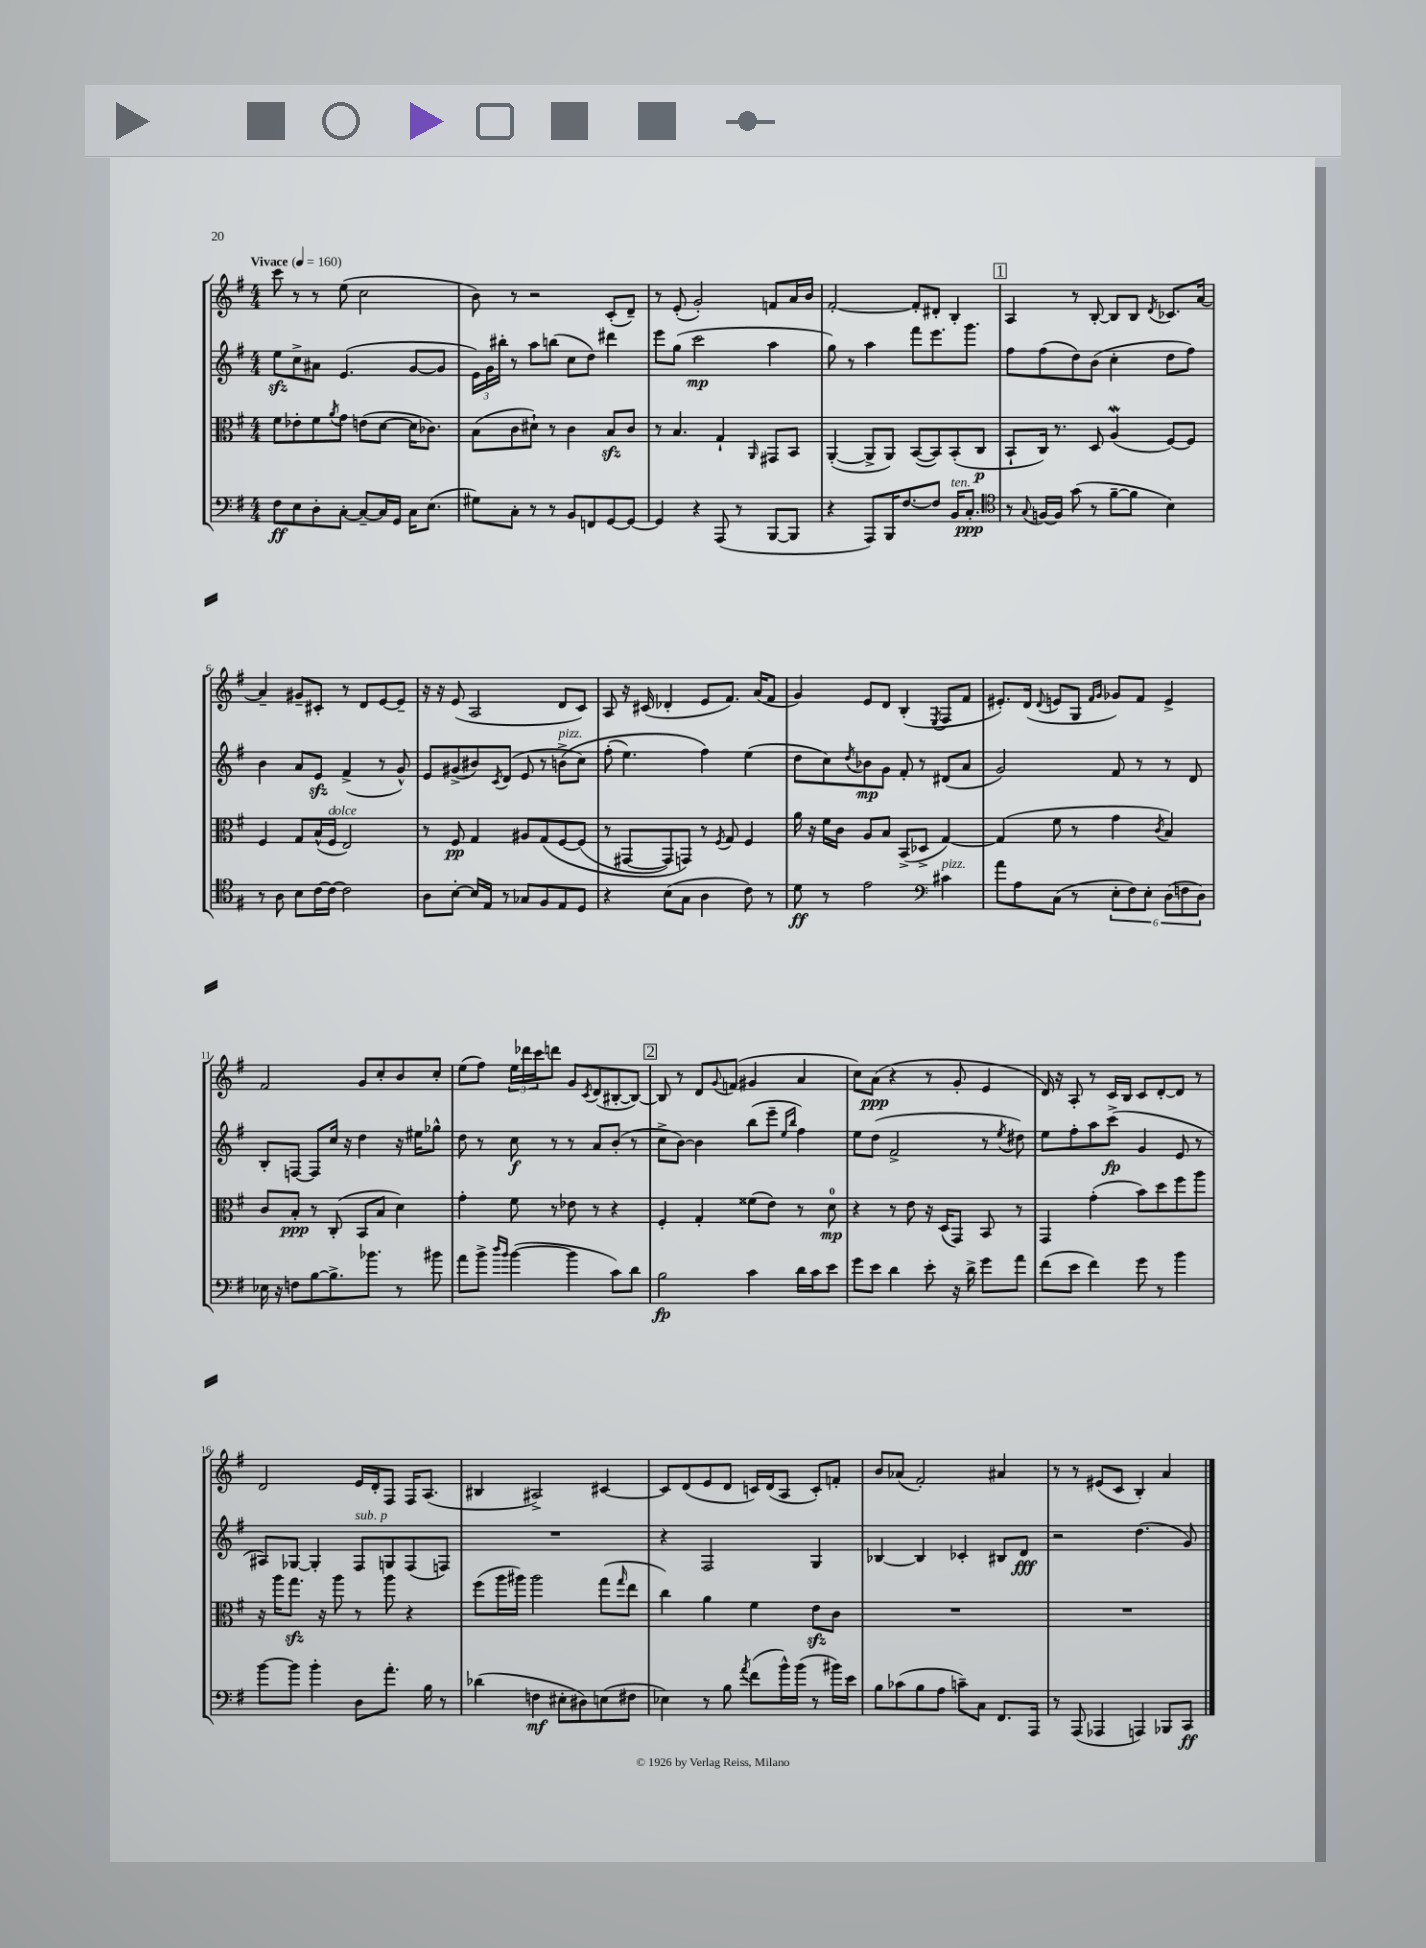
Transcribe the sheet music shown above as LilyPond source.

<<
\new StaffGroup <<
\new Staff = "s0" {
    \clef treble \key g \major \numericTimeSignature \time 4/4 \tempo "Vivace" 4 = 160
    c'''8 r8 r8 e''8( c''2 |
    b'8) r8 r2 c'8-.( d'8--) |
    r8 e'8-.( g'2-.) f'8 a'16 b'16 |
    fis'2~-. fis'8-. dis'8-. b4-. |
    \mark \markup { \box "1" } a4 r8 b8~-. b8 b8 \acciaccatura { d'8 } ces'8. a'16~ |
    a'4-- gis'8-- cis'8-. r8 d'8 e'8~ e'8-- |
    r16 r16 e'8( a2 d'8 c'8) |
    a8 r16 cis'16( des'4-. e'8 fis'8.) a'16( fis'8 |
    g'4) e'8 d'8 b4-.( \acciaccatura { e8 } fis8 fis'8 |
    eis'8.-.) d'16( \appoggiatura { d'8 } e'8 g8 \grace { fis'16 g'16 } ges'8) fis'8 e'4-> |
    fis'2 g'8 c''8-. b'8 c''8-. |
    e''8( fis''8) \tuplet 3/2 { e''16 des'''16 c'''16 } d'''8 g'8 \acciaccatura { c'8 } d'8( bis8~-. bis8~) |
    \mark \markup { \box "2" } bis8 r8 d'8 \appoggiatura { g'8 } f'8( gis'4 a'4 |
    c''8) a'8\ppp( r4 r8 g'8-. e'4 |
    d'16) r16 a8-. r8 c'16 b16 c'8 d'8~-. d'8 r8 |
    d'2 e'16 d'16-. fis8 fis16 a8.( |
    bis4 ais2->) cis'4~ |
    cis'8 d'8( e'8 d'8 c'16) d'16( a8 c'8-.) f'8-. |
    b'8 aes'8( fis'2-.) ais'4 |
    r8 r8 eis'8( c'8 b4-.) a'4 \bar "|." |
}
\new Staff = "s1" {
    \clef treble \key g \major \numericTimeSignature \time 4/4
    e''8\sfz c''8-> ais'8 e'4.( g'8~ g'8 |
    \tuplet 3/2 { e'16) g'16 bis''16-. } r8 a''8 b''8( c''8 d''8) dis'''4 |
    e'''8 g''8( c'''2\mp a''4 |
    g''8) r8 a''4 fis'''8 e'''8. g'''8. |
    \mark \markup { \box "1" } fis''8 fis''8( d''8) b'8( c''4-. d''8 fis''8) |
    b'4 a'8 e'8\sfz fis'4->( r8 g'8-^) |
    e'8 gis'8->( bis'8) \acciaccatura { c'8 } d'8( e'8 r8 b'8->^\markup { \italic "pizz." }\( c''8) |
    fis''8-.( e''4.) fis''4\) e''4( |
    d''8 c''8) \acciaccatura { d''8 } bes'8\mp g'8 fis'8-. r8 dis'8( a'8 |
    g'2) fis'8 r8 r8 d'8 |
    b8-. f8~ f8 c''16 r16 d''4 r16 eis''16 ges''8-^ |
    d''8 r8 c''8\f r8 r8 a'8 b'8-.( r8 |
    \mark \markup { \box "2" } c''8-> b'8~) b'4 b''8( e'''8-- \grace { e''16 b''16 } fis''4) |
    e''8 d''8( fis'2-> r8 \acciaccatura { e''8 } dis''8) |
    e''8 fis''8-. a''8 c'''8->\fp( g'4 e'8 r8 |
    ais8) ges8~ ges4-. fis8^\markup { \italic "sub. p" } g8 fis8( f8) |
    R1 |
    r4 fis2 g4 |
    bes4~ bes4 ces'4-. bis8 d'8\fff |
    r2 d''4.( g'8) \bar "|." |
}
\new Staff = "s2" {
    \clef alto \key g \major \numericTimeSignature \time 4/4
    fis'8 ees'8-. fis'8 \acciaccatura { a'8 } g'8 e'8( d'8~ d'16 ces'8.) |
    b8( c'8 dis'8-!) r8 c'4 b8\sfz c'8 |
    r8 b4. g4-! \grace { a,16 } gis,8 b,8 |
    a,4~-.( a,8-> a,8) b,8~( b,8) b,8-.( c8\p |
    \mark \markup { \box "1" } b,8-! c16) r8. d8 a4\mordent( fis8~) fis8 |
    fis4 g8 b16-^( fis16^\markup { \italic "dolce" } e2) |
    r8 fis8\pp g4 ais8 g8\( fis8~ fis8( |
    r8 gis,8~ gis,8) g,8\) r8 \acciaccatura { fis8 } g8 fis4 |
    a'16 r16 fis'16 c'16 a8 b8 b,8->( des8-> g4~) |
    g4( fis'8 r8 g'4 \acciaccatura { c'8 } b4) |
    c'8 b8-.\ppp r8 c8-.( b,8 b8 d'4) |
    g'4-. fis'8 r8 ees'8 r8 r4 |
    \mark \markup { \box "2" } fis4-. g4-. fisis'8( e'8) r8 d'8-0\mp |
    r4 r8 e'8 r16 d16( g,8) b,8 r8 |
    g,4 g'4-.( b'8) d''8 fis''8 a''8 |
    r16 a''16 g''8.\sfz r16 a''8 r8 a''8 r4 |
    fis''8( a''16 ais''16) ais''2 g''8( \grace { g''16 } e''8 |
    c''4) a'4 fis'4 e'8\sfz c'8 |
    R1 |
    R1 \bar "|." |
}
\new Staff = "s3" {
    \clef bass \key g \major \numericTimeSignature \time 4/4
    fis8\ff e8 d8-. c8~-. c8~-- c16 g,16 c16 e8.( |
    gis8) c8-. r8 r8 b,8 f,8 g,8~ g,8~ |
    g,4 r4 a,,8( r8 b,,8~ b,,8 |
    r4 a,,8) b,,16 fis8.~ fis8 b,16^\markup { \italic "ten." } c8.-.\ppp |
    \mark \markup { \box "1" } \clef tenor r8 \appoggiatura { g8 } f16~ f16 g'8( r8 fis'8~-- fis'8 b4) |
    r8 a8 b8 c'16~ c'16~ c'2 |
    a8 b8~-. b16 e16 r8 ges8 fis8 e8 d8 |
    r4 b8( g8 a4 c'8) r8 |
    d'8\ff r8 e'2 \clef bass cis'4^\markup { \italic "pizz." } |
    a'8 a8 c8( r8 \tuplet 6/4 { e8-. fis8) e8-. d8( f8 d8) } |
    ees16 r16 f8 b8~ b8.-> bes'8. r8 bis'8 |
    a'8 b'8-> \grace { d''16 b'16 } b'4~( b'4 c'8) d'8 |
    \mark \markup { \box "2" } b2\fp c'4 d'16 c'16 e'8 |
    g'8 e'8 d'4 e'8-. r16 d'16-> g'8 a'8 |
    fis'8( e'8 fis'4) g'8 r8 b'4 |
    b'8~ b'8 b'4-. d8 a'8.-. b16 r8 |
    des'4( f4\mf eis8-. dis8) e8( fis8 |
    ees4) r8 b8 \acciaccatura { a'8 } fis'8( b'16-^) b'16( r8 bis'16) e'16 |
    b8 ces'8( b8 a8 c'8--) c8 fis,8. a,,16 |
    r8 a,,8( aes,,4 a,,4) bes,,8 c,8\ff \bar "|." |
}
>>
>>
